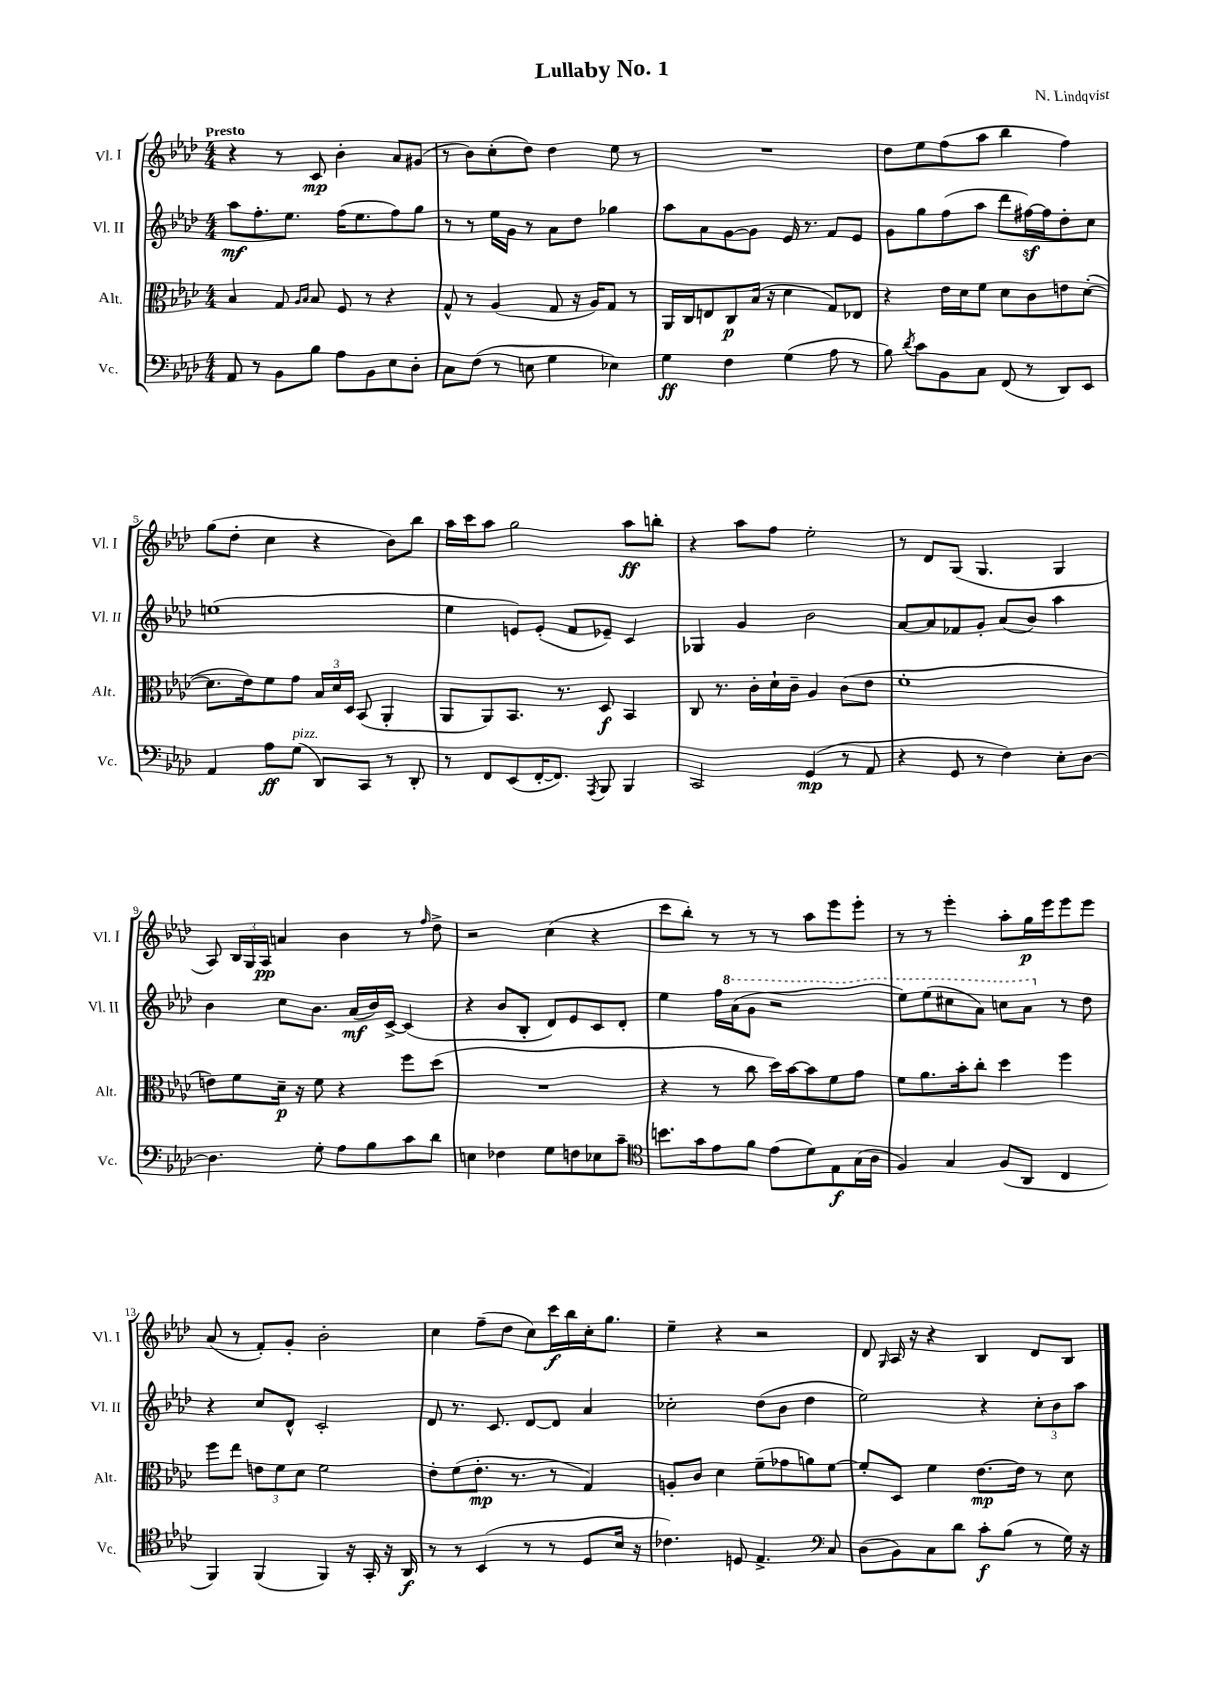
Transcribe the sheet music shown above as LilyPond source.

\header { title = "Lullaby No. 1" composer = "N. Lindqvist" }
<<
\new StaffGroup <<
\new Staff = "s0" \with { instrumentName = "Vl. I" shortInstrumentName = "Vl. I" } {
    \clef treble \key aes \major \numericTimeSignature \time 4/4 \tempo "Presto"
    \autoBeamOff r4 r8 c'8\mp bes'4-. aes'8[ gis'8]( |
    r8 bes'8[) c''8-.( des''8]) des''4 ees''8 r8 |
    R1 |
    des''8[ ees''8 f''8( aes''8] bes''4 f''4) |
    g''8[( des''8]-. c''4 r4 bes'8[) bes''8] |
    aes''16[ c'''16 aes''8] g''2 aes''8[\ff b''8]-. |
    r4 aes''8[ f''8] ees''2-. |
    r8 des'8[ g8]( g4. g4 |
    aes8) \tuplet 3/2 { bes16[ g16 aes16]\pp } a'4 bes'4 r8 \grace { f''16 } des''8-> |
    r2 c''4( r4 |
    c'''8[ bes''8]-.) r8 r8 r8 aes''8[ ees'''8 ees'''8]-. |
    r8 r8 ees'''4-. aes''8[-. g''16\p ees'''16 ees'''8 ees'''8] |
    aes'8( r8 f'8[-.) g'8]-. bes'2-. |
    c''4 f''8[--( des''8] c''8[) c'''16\f bes''16 c''16-. g''8.] |
    ees''4-- r4 r2 |
    des'8 \grace { g16 } aes16 r16 r4 bes4 des'8[ bes8] \bar "|." |
}
\new Staff = "s1" \with { instrumentName = "Vl. II" shortInstrumentName = "Vl. II" } {
    \clef treble \key aes \major \numericTimeSignature \time 4/4
    \autoBeamOff aes''8[\mf f''8.-. ees''8.] f''16[( ees''8. f''8) g''8] |
    r8 r8 ees''16[ g'16] r8 aes'8[ des''8] ges''4 |
    aes''8[ aes'8 g'8~ g'8] ees'16 r8. f'8[ ees'8] |
    g'8[ g''8 f''8( aes''8] des'''8[ fis''16~\sf) fis''16 des''8-. c''8] |
    e''1( |
    ees''4 e'8[) e'8]-.( f'8[ ees'8]--) c'4 |
    ges4 g'4 bes'2 |
    aes'8[~ aes'8 fes'8 g'8]-. aes'8[( bes'8]) aes''4 |
    bes'4 c''8[ bes'8.] aes'16[\mf( bes'16) c'16]~-> c'4( |
    r4 bes'8[ bes8]-. des'8[) ees'8 c'8 des'8]-. |
    ees''4 f''16[ \ottava #1 aes''16( g''8] r2 |
    ees'''8[) ees'''8( cis'''8 aes''8]) c'''8[ aes''8] \ottava #0 r8 des''8 |
    r4 c''8[ des'8]-^ c'2-. |
    des'8 r8. c'8. des'8[~ des'8] aes'4 |
    ces''2-. des''8[( bes'8] des''4 |
    ees''2) r4 \tuplet 3/2 { c''8[-. bes'8 aes''8] } \bar "|." |
}
\new Staff = "s2" \with { instrumentName = "Alt." shortInstrumentName = "Alt." } {
    \clef alto \key aes \major \numericTimeSignature \time 4/4
    \autoBeamOff bes4 g8 \grace { aes16[ bes16] } bes8 f8 r8 r4 |
    g8-^ r8 aes4( g8 r16 aes16[) g8] r8 |
    aes,16[ c16 e8 c8\p bes16]( r16 des'4 g8[) ees8] |
    r4 ees'16[ des'16 f'8] des'8[ c'8 e'8 des'8]~-.( |
    des'8.[ ees'16) f'8 g'8] \tuplet 3/2 { bes16[ des'16 des16] } bes,8( aes,4-. |
    aes,8[ aes,8) bes,8.] r8. des8\f bes,4 |
    c8 r8. c'16[-. des'16-! c'16]-- aes4 c'8[( ees'8] |
    f'1-. |
    e'8[) f'8 des'16]--\p r16 f'8 r4 f''8[ des''8]( |
    R1 |
    r4 r8 c''8 des''16[) bes'16~ bes'8 f'8 g'8] |
    f'8[ aes'8. bes'16-. c''8]-. des''4 f''4 |
    f''8[ ees''8] \tuplet 3/2 { e'8[ f'8 des'8] } f'2 |
    ees'8[-. f'8( ees'8.]-.\mp r8. r8 g4) |
    a8[-. c'8] des'4 f'8[--( ges'8 a'8) f'8]~ |
    f'8[-. des8] f'4 ees'8.[~\mp ees'16] r8 des'8 \bar "|." |
}
\new Staff = "s3" \with { instrumentName = "Vc." shortInstrumentName = "Vc." } {
    \clef bass \key aes \major \numericTimeSignature \time 4/4
    \autoBeamOff aes,8 r8 bes,8[ bes8] aes8[ bes,8 ees8 des8]-. |
    c8[ f8]( r8 e8 g4 ees4) |
    g4\ff f4 g4( aes8 r8 |
    bes8) \acciaccatura { des'8 } c'8[ bes,8 c8] f,8( r8 des,8[) ees,8] |
    aes,4 aes8[\ff g8]^\markup { \italic "pizz." }( des,8[) c,8] r8 des,8-. |
    r8 f,8[ ees,8( f,16~-. f,8.]) \acciaccatura { aes,,8 } bes,,8 bes,,4 |
    c,2 g,4\mp( r8 aes,8 |
    r4 g,8 r8 f4) ees8[-. des8]~ |
    des4. g8-. aes8[ bes8 c'8 des'8] |
    e4 fes4 g8[ f8 ees8 c'8]-- |
    \clef tenor b'8.[ g'16 ees'8 f'8] ees'8[( des'8) ees8\f g16( aes16] |
    f4) g4 f8[( aes,8] c4 |
    f,4) f,4( f,4) r16 g,16-. r16 aes,16\f |
    r8 r8 bes,4( r8 r8 des8[ bes16] r16 |
    ces'4.) d8 ees4.-> \clef bass c8 |
    des8[( bes,8) c8 des'8] c'8[-.\f bes8]( r8 g16) r16 \bar "|." |
}
>>
>>
